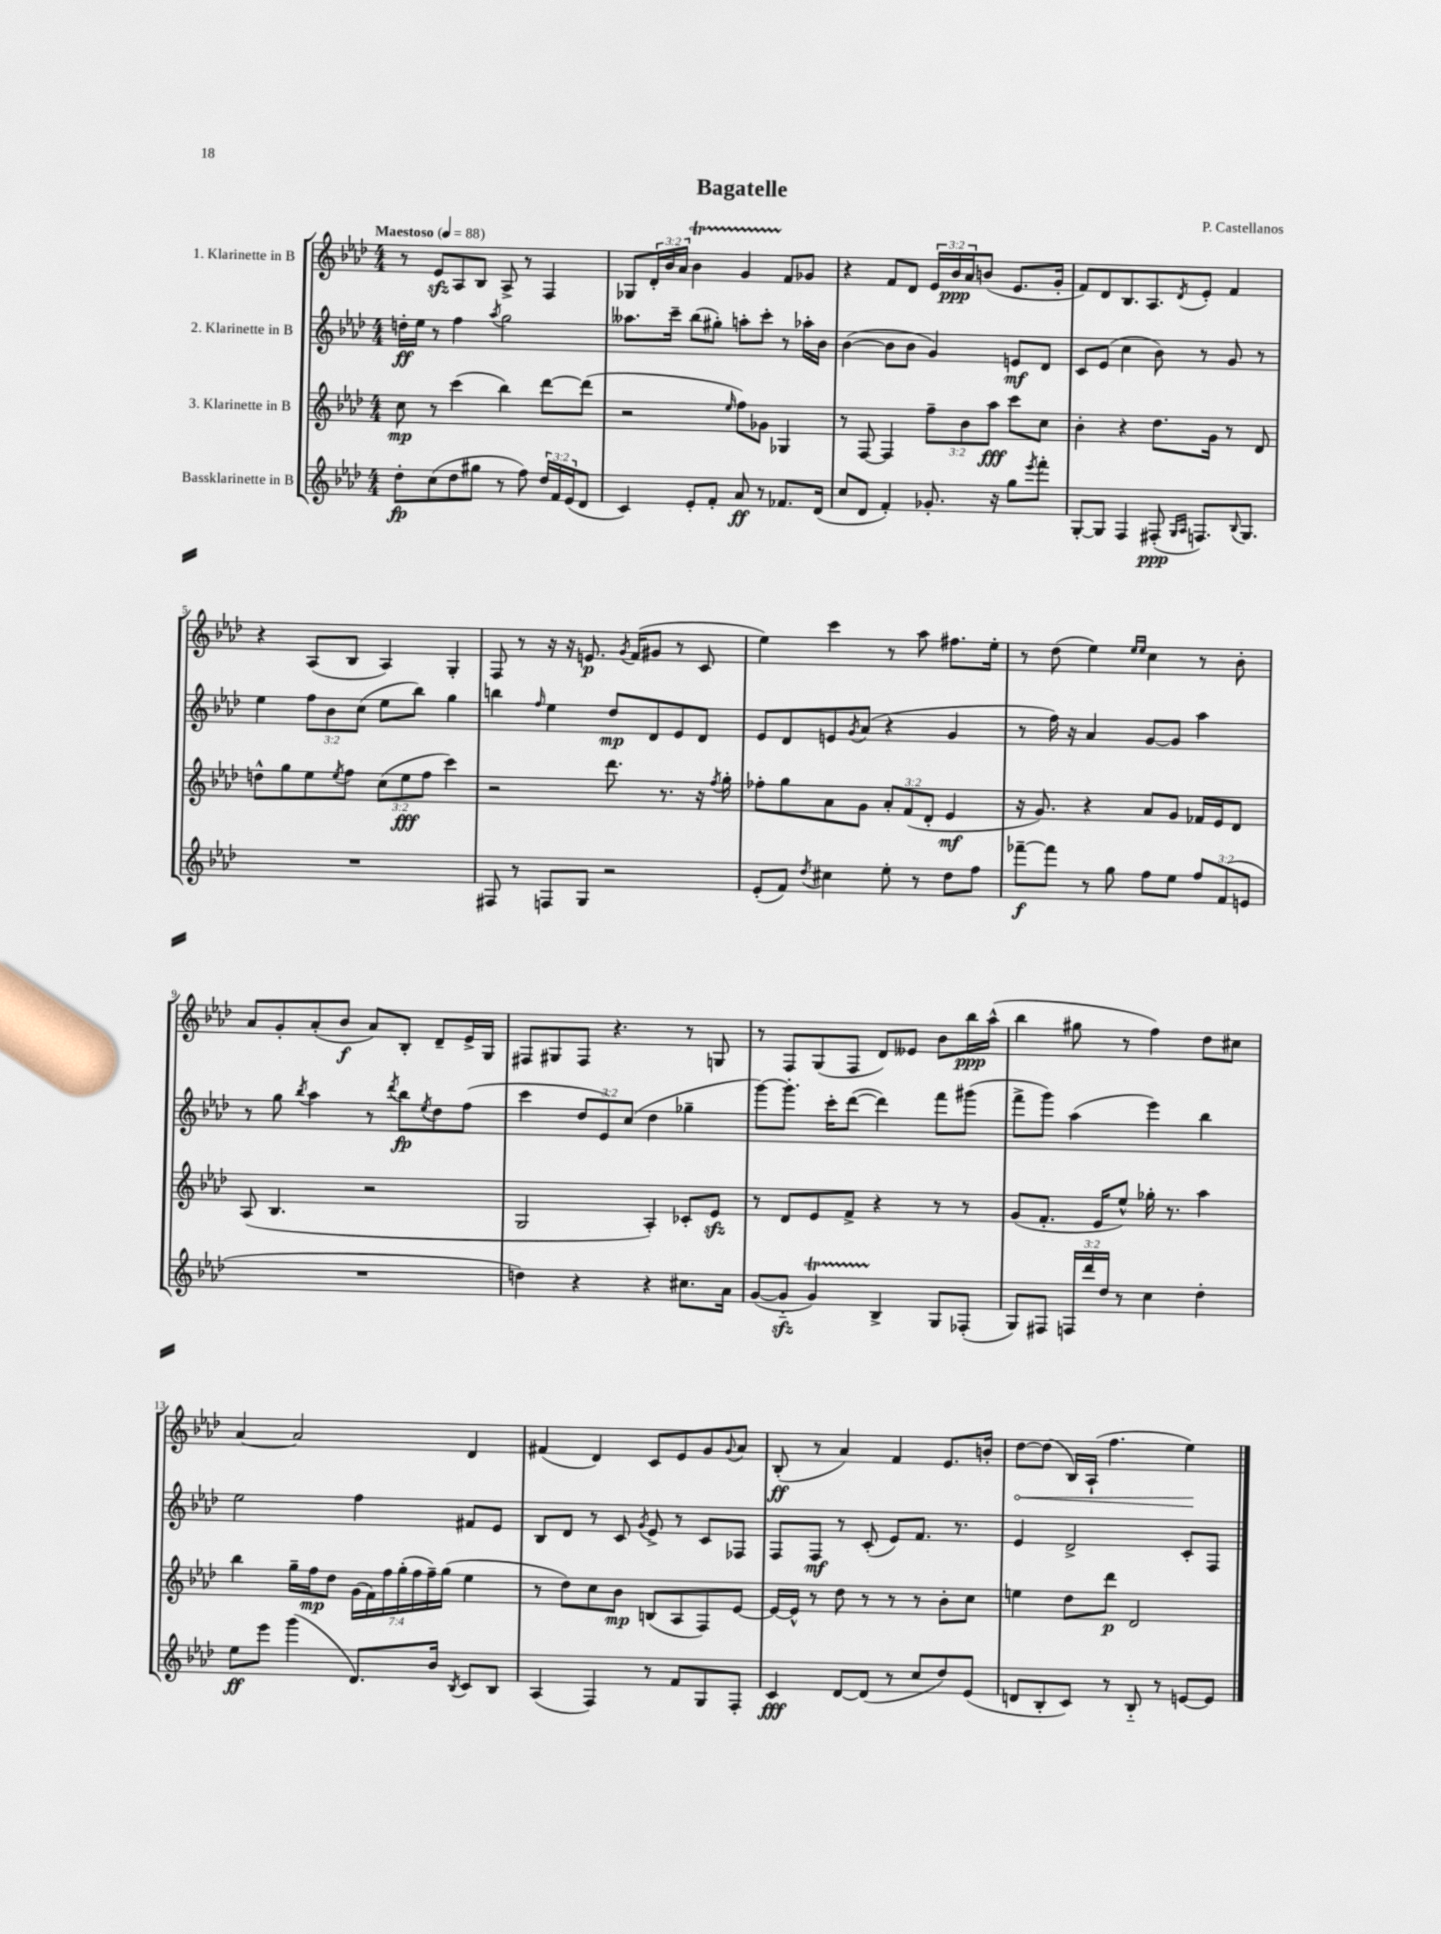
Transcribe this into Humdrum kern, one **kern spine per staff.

**kern	**kern	**kern	**kern
*staff4	*staff3	*staff2	*staff1
*clefG2	*clefG2	*clefG2	*clefG2
*k[b-e-a-d-]	*k[b-e-a-d-]	*k[b-e-a-d-]	*k[b-e-a-d-]
*M4/4	*M4/4	*M4/4	*M4/4
*MM88	*MM88	*MM88	*MM88
8dd-'	8cc	16dd'	8r
.	.	16ee-	.
(8cc	8r	8r	8e-
8dd-	(4ccc	4ff	8A-
8gg#	.	.	8B-
.	.	8qaa-	.
8r	4bb-)	2gg	8A-^
8ff)	.	.	8r
24dd-	[8ddd-	.	4F
24f	.	.	.
(24e-	.	.	.
8d-	(8ddd-]	.	.
=	=	=	=
4c)	2r	8.aa--	8G-
.	.	.	24d-'
.	.	.	24b-
.	.	16ccc~	.
.	.	.	24a-
8e-'	.	(8bb-	4b-
8f'	.	8gg#')	.
.	16qqee-	.	.
8a-	8ff)	8aa'	4g
8r	8g-	8ccc'	.
8.f-	4G-	8r	8f
.	.	16aa-'	8g-
(16d-	.	16b-	.
=	=	=	=
8cc	8r	([4b-	4r
8d-	[8F	.	.
4f')	4F]	8b-]	8f
.	.	8b-	8d-
8.g-'	12ff~	4g)	24e-
.	.	.	24b-
.	12b-	.	24a-
.	.	.	(8b
.	12aa-	.	.
16r	.	.	.
8gg	8ccc	8e	8.e-
8qeee-	.	.	.
8fff'	8cc	8d-	.
.	.	.	16g'
=	=	=	=
[8G'	4b-'	8c	8f)
8G]	.	(8e-	8d-
4F	4r	4cc	8.B-
.	.	.	8.A-
(8F#'	8.dd-	8b-)	.
16qqG	.	.	.
16qqA-	.	.	8qd-
8.F)	.	8r	8e-'
.	16g	.	.
.	8r	8g	4f
8qqB-	.	.	.
8.G	.	.	.
.	8d-	8r	.
=	=	=	=
1r	8dd^^	4ee-	4r
.	8gg	.	.
.	8ee-	12ff	(8A-
.	.	12b-	.
.	8qee-	.	.
.	8ff	.	8B-
.	.	(12cc	.
.	(12cc	8ee-	4A-)
.	12ee-	.	.
.	.	8bb-)	.
.	12ff	.	.
.	4ccc)	4gg	4G'
=	=	=	=
8F#	2r	4bb	8F
8r	.	.	8r
.	.	16qqff	.
8F	.	4ee-	16r
.	.	.	16r
8G	.	.	8.e
2r	8.ddd-	8dd-	.
.	.	.	8qg
.	.	.	(16f
.	.	8d-	8g#
.	8.r	.	.
.	.	8e-	8r
.	16r	8d-	8c
.	8qff	.	.
.	16gg'	.	.
=	=	=	=
(8e-'	8ff-'	8e-	4ee-)
8f)	8gg	8d-	.
8qdd-	.	.	.
4cc#	8a-	8e	4ccc
.	.	8qg	.
.	8g	(8a-	.
8ee-'	12a-'	4r	8r
.	(12f	.	.
8r	.	.	8aa-
.	12d-'	.	.
8dd-	4e-	4g	8.ff#
8ff	.	.	.
.	.	.	16ee-'
=	=	=	=
[8fff-~	16r	8r	8r
.	8.g)	.	.
8fff-]	.	16ff)	(8dd-
.	.	16r	.
8r	4r	4a-	4ee-)
8gg	.	.	.
.	.	.	16qqee-
.	.	.	16qqee-
8ff	8a-	[8g	4cc
8ee-	8g	8g]	.
12ff	16f-	4aa-	8r
.	16e-	.	.
(12f	.	.	.
.	8d-	.	8b-'
12e	.	.	.
=	=	=	=
1r	(8A-	8r	8a-
.	4.B-	8gg	8g'
.	.	8qbb-	.
.	.	4aa-	(8a-'
.	.	.	8b-
.	2r	8r	8a-)
.	.	8qddd-	.
.	.	8bb-	8B-'
.	.	8qee-	.
.	.	8dd-	8d-~
.	.	(8ff	16e-^
.	.	.	16G
=	=	=	=
4dd)	2G	4ccc	8F#
.	.	.	8G#
4r	.	12dd-	8F#
.	.	12e-)	.
.	.	.	4.r
.	.	(12cc	.
4r	4A-')	4dd-	.
8.cc#	8c-'	4gg-~	8r
.	8e-	.	8G
16a-	.	.	.
=	=	=	=
([8g	8r	[8ggg)	8r
8g'~]	8d-	8.ggg']	8F
4g)	8e-	.	(8G
.	.	16ccc'	.
.	8f^	([8ddd-	8F
4B-^	4r	4ddd-])	8d-)
.	.	.	8e--
8G	8r	8fff	8b-
(8F-'	8r	(8ggg#	16bb-
.	.	.	(16aa-^^
=	=	=	=
8G)	(8g	8fff^	4bb-
8F#	8.f'	8ggg)	.
24F	.	(4aa-	8gg#
24ddd-	.	.	.
.	16e-	.	.
24dd-	.	.	.
8r	8ee-^^)	.	8r
4cc	16gg-'	4eee-)	4ff)
.	8.r	.	.
4dd-'	4aa-	4bb-	8dd-
.	.	.	8cc#
=	=	=	=
8ee-	4bb-	2ee-	[4a-
8eee-	.	.	.
(4ggg	16gg~	.	2a-]
.	16ff	.	.
.	8dd-	.	.
8.d-)	(28g	4ff	.
.	28f)	.	.
.	28ff	.	.
.	(28gg'	.	.
.	28ff	.	.
.	28ff~)	.	.
16b-	.	.	.
.	(28gg	.	.
8qB-	.	.	.
8c	4ee-	8f#	4d-
8B-	.	8e-	.
=	=	=	=
(4A-	8r	8B-	(4f#
.	8dd-)	8d-	.
4F)	8cc	8r	4d-)
.	8b-	8c	.
.	.	8qg	.
8r	(8B	8e-^	8c
8f	8A-	8r	8e-
8G	8F)	8c	8g
.	.	.	8qqg
8F'	[8e-	8F-	8a-
=	=	=	=
4c	16e-_	8F	(8B-'
.	16e-^^]	.	.
.	8r	8F	8r
[8d-	8dd-	8r	4a-)
(8d-]	8r	(8c'	.
8r	8r	8e-)	4f
8cc	8r	8.f	.
8dd-)	8b-'	.	8.e-
.	.	8.r	.
(8e-	8cc	.	.
.	.	.	16b'
=	=	=	=
8d	4ee	4e-	[8dd-
8B-'	.	.	(8dd-]
8c)	8dd-	2d-^	16B-)
.	.	.	(16A-`
8r	8ddd-	.	4.ff
8B-'~	2d-	.	.
8r	.	.	.
[8e	.	8c'	4ee-)
8e]	.	8F	.
==	==	==	==
*-	*-	*-	*-
